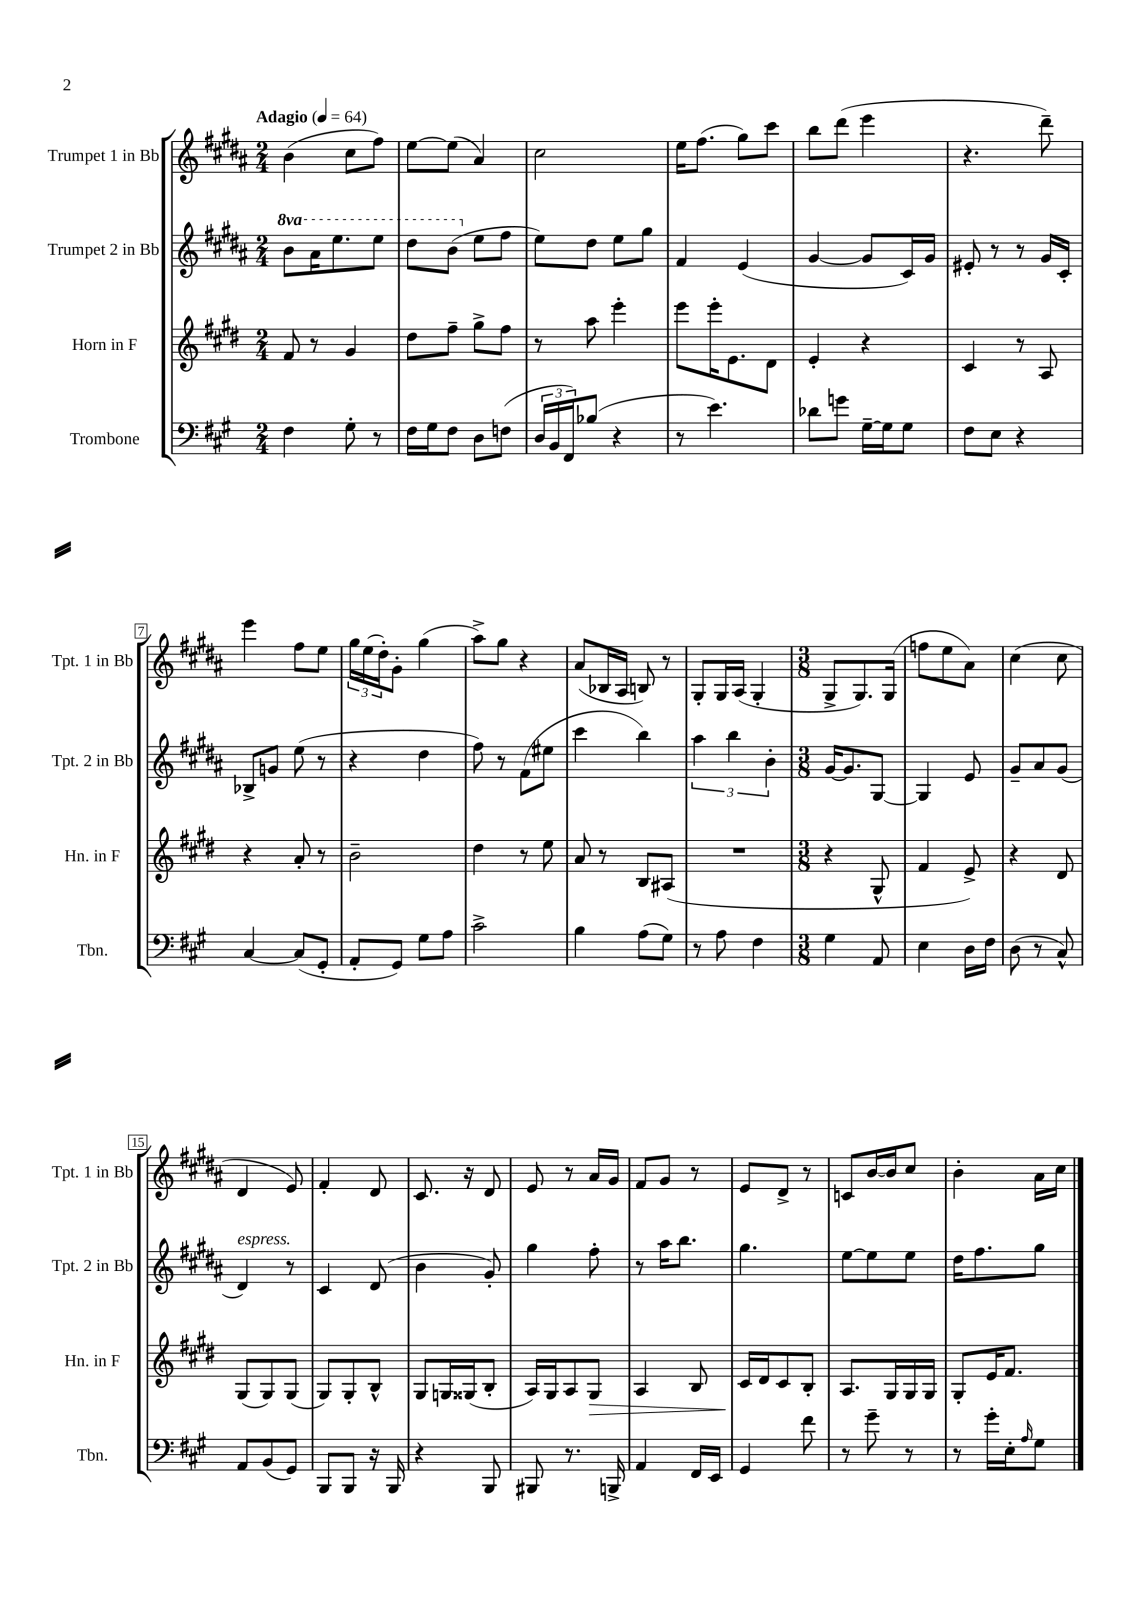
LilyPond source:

<<
\new StaffGroup <<
\new Staff = "s0" \with { instrumentName = "Trumpet 1 in Bb" shortInstrumentName = "Tpt. 1 in Bb" } {
    \clef treble \key b \major \numericTimeSignature \time 2/4 \tempo "Adagio" 4 = 64
    b'4( cis''8 fis''8) |
    e''8~ e''8( ais'4) |
    cis''2 |
    e''16 fis''8.( gis''8) cis'''8 |
    b''8 dis'''8( e'''4 |
    r4. dis'''8--) |
    e'''4 fis''8 e''8 |
    \tuplet 3/2 { gis''16 e''16( dis''16-.) } gis'8-. gis''4( |
    ais''8->) gis''8 r4 |
    ais'8( bes16 ais16 b8) r8 |
    gis8-. gis16 ais16( gis4-. |
    \numericTimeSignature \time 3/8 gis8-> gis8.) gis16( |
    f''8 e''8 ais'8) |
    cis''4( cis''8 |
    dis'4 e'8) |
    fis'4-. dis'8 |
    cis'8. r16 dis'8 |
    e'8 r8 ais'16 gis'16 |
    fis'8 gis'8 r8 |
    e'8 dis'8-> r8 |
    c'8 b'16~ b'16 cis''8 |
    b'4-. ais'16 cis''16 \bar "|." |
}
\new Staff = "s1" \with { instrumentName = "Trumpet 2 in Bb" shortInstrumentName = "Tpt. 2 in Bb" } {
    \clef treble \key b \major \numericTimeSignature \time 2/4 \set Staff.ottavationMarkups = #ottavation-simple-ordinals
    \ottava #1 b''8 ais''16 e'''8. e'''8 |
    dis'''8 b''8( \ottava #0 e''8 fis''8 |
    e''8) dis''8 e''8 gis''8 |
    fis'4 e'4( |
    gis'4~ gis'8 cis'16) gis'16 |
    eis'8-. r8 r8 gis'16 cis'16-. |
    bes8-> g'8 e''8( r8 |
    r4 dis''4 |
    fis''8) r8 fis'8( eis''8 |
    cis'''4 b''4) |
    \tuplet 3/2 { ais''4 b''4 b'4-. } |
    \numericTimeSignature \time 3/8 gis'16~ gis'8. gis8~ |
    gis4 e'8 |
    gis'8-- ais'8 gis'8( |
    dis'4^\markup { \italic "espress." }) r8 |
    cis'4 dis'8( |
    b'4 gis'8-.) |
    gis''4 fis''8-. |
    r8 ais''16 b''8. |
    gis''4. |
    e''8~ e''8 e''8 |
    dis''16 fis''8. gis''8 \bar "|." |
}
\new Staff = "s2" \with { instrumentName = "Horn in F" shortInstrumentName = "Hn. in F" } {
    \clef treble \key e \major \numericTimeSignature \time 2/4
    fis'8 r8 gis'4 |
    dis''8 fis''8-- gis''8-> fis''8 |
    r8 a''8 e'''4-. |
    e'''8 e'''16-. e'8. dis'8 |
    e'4-. r4 |
    cis'4 r8 a8 |
    r4 a'8-. r8 |
    b'2-- |
    dis''4 r8 e''8 |
    a'8 r8 b8 ais8( |
    R2 |
    \numericTimeSignature \time 3/8 r4 gis8-^ |
    fis'4 e'8->) |
    r4 dis'8 |
    gis8( gis8) gis8( |
    gis8) gis8-. b8-^ |
    gis8 g16 gisis16( b8-. |
    a16) gis16 a8 gis8\> |
    a4 b8 |
    cis'16\! dis'16 cis'8 b8-. |
    a8. gis16 gis16 gis16 |
    gis8-. e'16 fis'8. \bar "|." |
}
\new Staff = "s3" \with { instrumentName = "Trombone" shortInstrumentName = "Tbn." } {
    \clef bass \key a \major \numericTimeSignature \time 2/4
    fis4 gis8-. r8 |
    fis16 gis16 fis8 d8 f8( |
    \tuplet 3/2 { d16 b,16 fis,16) } bes8( r4 |
    r8 e'4.) |
    des'8 g'8 gis16~-- gis16 gis8 |
    fis8 e8 r4 |
    cis4~ cis8( gis,8-. |
    a,8-. gis,8) gis8 a8 |
    cis'2-> |
    b4 a8( gis8) |
    r8 a8 fis4 |
    \numericTimeSignature \time 3/8 gis4 a,8 |
    e4 d16 fis16 |
    d8( r8 cis8-^) |
    a,8 b,8( gis,8) |
    b,,8 b,,8 r16 b,,16 |
    r4 b,,8 |
    bis,,8 r8. b,,16-> |
    a,4 fis,16 e,16 |
    gis,4 fis'8 |
    r8 gis'8-- r8 |
    r8 gis'16-. e16-. \grace { a16 } gis8 \bar "|." |
}
>>
>>
\layout { \context { \Score \override BarNumber.stencil = #(make-stencil-boxer 0.1 0.3 ly:text-interface::print) } }
